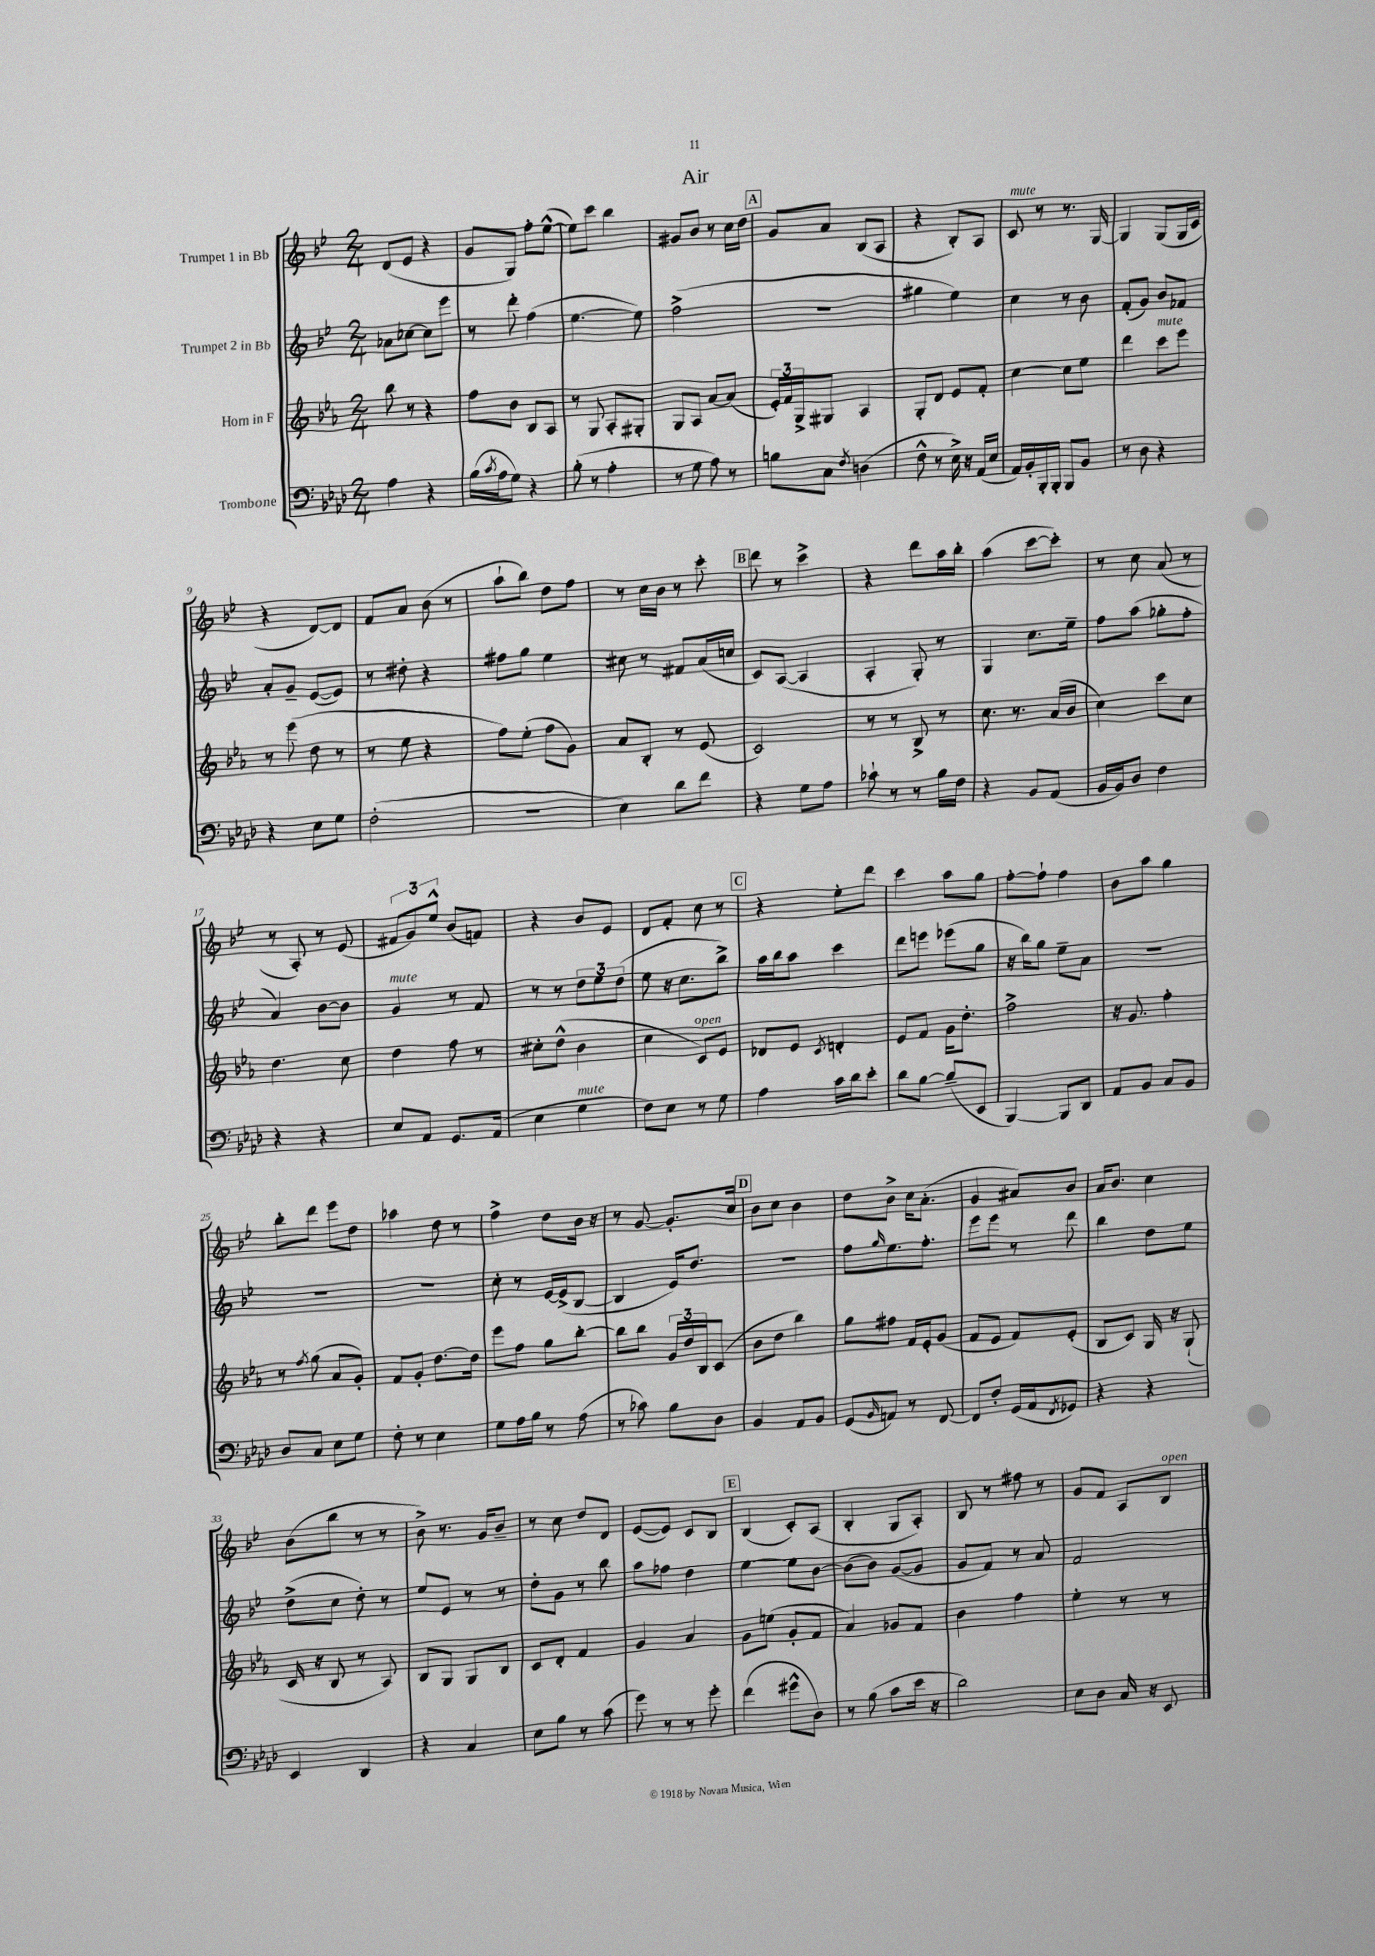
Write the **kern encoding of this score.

**kern	**kern	**kern	**kern
*part4	*part3	*part2	*part1
*staff4	*staff3	*staff2	*staff1
*I"Trombone	*I"Horn in F	*I"Trumpet 2 in Bb	*I"Trumpet 1 in Bb
*clefF4	*clefG2	*clefG2	*clefG2
*k[b-e-a-d-]	*k[b-e-a-]	*k[b-e-]	*k[b-e-]
*M2/4	*M2/4	*M2/4	*M2/4
=1	=1	=1	=1
4A-\	8bb-\	8a-X\L	(8d/L
.	8r	[8cc-X\J	8e-/J
4r	4r	8cc-\L]	4r
.	.	8eee-\J	.
=2	=2	=2	=2
(16B-\LL	8ff\L	8r	8g/L
8qc/	.	.	.
16A-\J	.	.	.
8G\J)	8b-\J	8ddd'\	8G/J)
4r	8B-/L	(4ff\	8ff'\L
.	8A-/J	.	([8ee-^^\J
=3	=3	=3	=3
(8B-'\	8r	[4.ee-\	8ee-\L])
8r	8G/	.	8ccc\J
4A-'\	8A-'/L	.	4bb-\
.	8G#X'/J	8ee-\])	.
=4	=4	=4	=4
8r	8G/L	(2ff^\	8g#X/L
8G\	8A-/J	.	8b-/J
8A-\)	[8a-/L	.	8r
8r	(8a-/J]	.	16cc\LL
.	.	.	16dd\JJ
!!LO:REH:place=s1:t=A
=5	=5	=5	=5
8Bn\L	24e-'/LL)	2r	8g/L
.	24f/	.	.
.	24G^/J	.	.
8C\J	8G#X/J	.	8a/J
8qF/	.	.	.
(4Dn\	4A-/	.	(8B-/L
.	.	.	8A/J
=6	=6	=6	=6
8F^^\	8G'/L	4gg#X\	4r
8r	8d/J	.	.
16E-^\)	8e-/L	4ee-\)	8B-'/L)
16r	.	.	.
(16AA-/LL	8f'/J	.	8A/J
16E-/JJ	.	.	.
=7	=7	=7	=7
!	!	!	!LO:TX:a:i:t=mute
16AA-/LL)	[4cc\	4cc\	8c/
16BB-'/	.	.	.
16BBB-'/	.	.	8r
16BBB-'/JJ	.	.	.
8BBB-/L	8cc\L]	8r	8.r
8BB-/J	8ee-\J	8b-\	.
.	.	.	[16G/
=8	=8	=8	=8
8r	4ddd\	(8f'/L	4G/]
8D-\	.	8g/J)	.
!	!LO:TX:a:i:t=mute	!	!
4r	8ccc\L	8b-/L	(8G/L
.	8eee-\J	8f-X/J	16G/L
.	.	.	16c/JJ
!!LO:LB:g=z
=9	=9	=9	=9
4r	8r	8a'/L	4r
.	(8eee-\	8g~/J	.
8E-\L	8dd\	([8e-/L	[8d/L)
8G\J	8r	8e-/J])	8d/J]
=10	=10	=10	=10
(2F'\	8r	8r	8f/L
.	8ee-\	8dd#X'\	8a/J
.	4r	4r	(8b-\
.	.	.	8r
=11	=11	=11	=11
2r	8ff\L)	8ff#X\L	8aa`\L
.	(8ee-'\J	8gg\J	8bb-\J)
.	8ff\L	4ee-\	8dd\L
.	8g\J)	.	8ff\J
=12	=12	=12	=12
4E-\)	8a-/L	8cc#X\	8r
.	8B-'/J	8r	16cc\LL
.	.	.	16b-\JJ
8d-\L	8r	8f#X/L	8r
8f\J	(8e-/	(16a/L	8ccc'\
.	.	16ccn/JJ	.
!!LO:REH:place=s1:t=B
=13	=13	=13	=13
4r	2c/)	8c/L)	8ddd\
.	.	([8A/J	8r
8G\L	.	4A/]	4ccc^\
8A-\J	.	.	.
=14	=14	=14	=14
8c-X`\	8r	4A'/	4r
8r	8r	.	.
8r	8B-^/	8G'/)	8ddd\L
16B-\LL	8r	8r	16aa\L
16F\JJ	.	.	16bb-'\JJ
=15	=15	=15	=15
4r	8.cc\	4G/	(4aa\
.	8.r	.	.
8BB-/L	.	8.cc\L	[8ccc\L
(8AA-/J	(16a-/LL	.	8ccc'\J])
.	16b-/JJ	16ee-~\Jk	.
=16	=16	=16	=16
16BB-/LL	4cc\)	8ff\L	8r
16BB-/J)	.	.	.
8D-/J	.	(8aa\J	8cc\
4F\	8ccc\L	8gg-X'\L	(8a/
.	8cc\J	8ff'\J	8r
!!LO:LB:g=z
=17	=17	=17	=17
4r	4.dd\	4a/)	8r
.	.	.	8A'/)
4r	.	[8b-\L	8r
.	8cc\	8b-\J]	(8e-/
=18	=18	=18	=18
!	!	!LO:TX:a:i:t=mute	!
8E-/L	4dd\	4g/	12f#X/L
.	.	.	12g/)
8AA-/J	.	.	.
.	.	.	12ee-^^/J
8.GG/L	8ff\	8r	(8b-/L
.	8r	8f/	8fn/J)
(16AA-/Jk	.	.	.
=19	=19	=19	=19
4E-\	8cc#X'\L	8r	4r
.	(8dd^^\J	8r	.
!LO:TX:a:i:t=mute	!	!	!
4G\	4b-\	12dd\L	8b-/L
.	.	12ee-\	.
.	.	.	8e-/J
.	.	(12dd\J	.
=20	=20	=20	=20
8F\L)	4cc\	8ee-\	8d/L
8E-\J	.	16r	8f'/J
.	.	8.cc\L	.
!	!LO:TX:a:i:t=open	!	!
8r	8c/L)	.	8cc\
8G\	8e-/J	8bb-^\J)	8r
!!LO:REH:place=s1:t=C
=21	=21	=21	=21
4A-\	8d-X/L	16aa\LL	4r
.	.	16bb-\J	.
.	8e-/J	8aa\J	.
.	8qc/	.	.
16c\LL	4dn'/	4ccc\	8ee-'\L
16d-\J	.	.	.
8e-'\J	.	.	8ddd\J
=22	=22	=22	=22
8d-\L	8e-/L	8ddd\L	4ccc\
[8B-\J	8f/J	8eeen\J	.
(8B-~/L]	16g\KL	(8eee-X\L	8aa\L
.	8.dd'\J	.	.
8EE-/J	.	8gg\J	8gg\J
=23	=23	=23	=23
[4BBB-/)	2ff^\	16r	[8ff'\L
.	.	16bb-\KL)	.
.	.	8gg\J	8ff`\J]
8BBB-/L]	.	8ee-~\L	4ff\
8DD-/J	.	8a\J	.
=24	=24	=24	=24
8AA-/L	16r	2r	8b-\L
.	8.g/	.	.
8BB-/J	.	.	8aa\J
8C/L	4ff'\	.	4gg\
8BB-/J	.	.	.
!!LO:LB:g=z
=25	=25	=25	=25
8D-/L	8r	2r	8bb-'\L
.	8qff/	.	.
8C/J	(8gg\	.	8ddd\J
8E-\L	8a-/L	.	8eee-\L
8G\J	8g'/J)	.	8dd\J
=26	=26	=26	=26
8F'\	8f/L	2r	4aa-X\
8r	8g'/J	.	.
4E-\	[8.dd\L	.	8dd\
.	.	.	8r
.	16dd\Jk]	.	.
=27	=27	=27	=27
8G\L	8eee-\L	8cc'\	4ff^\
16A-\L	8ff\J	8r	.
16B-\JJ	.	.	.
8r	8gg\L	[16e-/LL	8dd\L
.	.	(16e-^/J]	.
(8A-\	[8bb-'\J	[8B-/J	16b-\Jk
.	.	.	16r
=28	=28	=28	=28
8r	8bb-\L]	4B-/]	8r
8c-X\)	8bb-\J	.	[8g/
8B-\L	24g/LL	16e-/KL)	8.g'/L]
.	24dd/	.	.
.	.	8.dd/J	.
.	24B-/J	.	.
8D-\J	(8c/J	.	.
.	.	.	16cc/Jk
!!LO:REH:place=s1:t=D
=29	=29	=29	=29
4BB-/	8b-\L	2r	8b-\L
.	8dd\J	.	8cc\J
8AA-/L	4bb-\)	.	4b-\
8BB-/J	.	.	.
=30	=30	=30	=30
(8GG/L	8gg\L	8ff\L	8dd\L
16qqBB-/	.	16qqgg/	.
8AAn/J)	8ff#X\J	8.ee-\	8b-^\J
8r	16f/LL	.	16cc\KL
.	16e-'/J	8.ff'\J	(8.a'\J
[8FF/	(8g/J	.	.
=31	=31	=31	=31
8FF/L]	8f/L	8eee-\L	4g/
8F'/J	8e-/J	8eee-\J	.
(16GG/LL	8f/L)	8r	8a#X/L)
16AA-/J	.	.	.
8qFF/	.	.	.
8GG-X/J)	(8e-'/J	8ddd\	8b-/J
=32	=32	=32	=32
4r	8B-/L	4bb-\	16a/KL
.	.	.	8.b-/J
.	8c/J)	.	.
4r	16G/	8dd\L	4cc\
.	16r	.	.
.	(8G`/	8ee-\J	.
!!LO:LB:g=z
=33	=33	=33	=33
4EE-/	16c/	(8dd^\L	(8b-\L
.	16r	.	.
.	8B-/	8cc\J	8bb-\J
4DD-/	8r	8dd'\)	8r
.	8A-/)	8r	8r
=34	=34	=34	=34
4r	8B-/L	8ee-/L	8b-^\)
.	8G/J	8e-/J	8.r
4C/	8G/L	8r	.
.	.	.	16g/KL
.	8B-/J	8r	8b-~/J
=35	=35	=35	=35
8E-\L	8c/L	8dd'\L	8r
8B-\J	8d'/J	8g\J	8cc\
8r	4f/	8r	8dd/L
(8c\	.	8bb-\	8d/J
=36	=36	=36	=36
8g\)	4g/	8aa\L	([8e-/L
8r	.	8ff-X\J	8e-/J])
8r	4a-/	4dd\	8c/L
8g'\	.	.	8B-/J
!!LO:REH:place=s1:t=E
=37	=37	=37	=37
(4f\	8g\L	[4ee-\	(4B-/
.	(8een\J	.	.
8g#X^^\L	8g'/L	8ee-\L]	8c'/L)
8D-\J)	8f/J	[8b-\J	(8A/J
=38	=38	=38	=38
8r	4a-/)	(8b-\L]	4B-'/
(8B-\	.	8b-\J)	.
8c\L	8g-X/L	([8g/L	8G/L
16e-\Jk	8f/J	8g/J]	8A'/J)
16r	.	.	.
=39	=39	=39	=39
2d-\)	4b-\	8g/L	8B-/
.	.	8f/J)	8r
.	4ff\	8r	8ff#X\
.	.	8a/	8r
=40	=40	=40	=40
8E-\L	4ee-'\	2f/	8g/L
8D-\J	.	.	8f/J
16C/	8r	.	8A/L
16r	.	.	.
!	!	!	!LO:TX:a:i:t=open
8EE-/	8r	.	8B-/J
==	==	==	==
*-	*-	*-	*-
